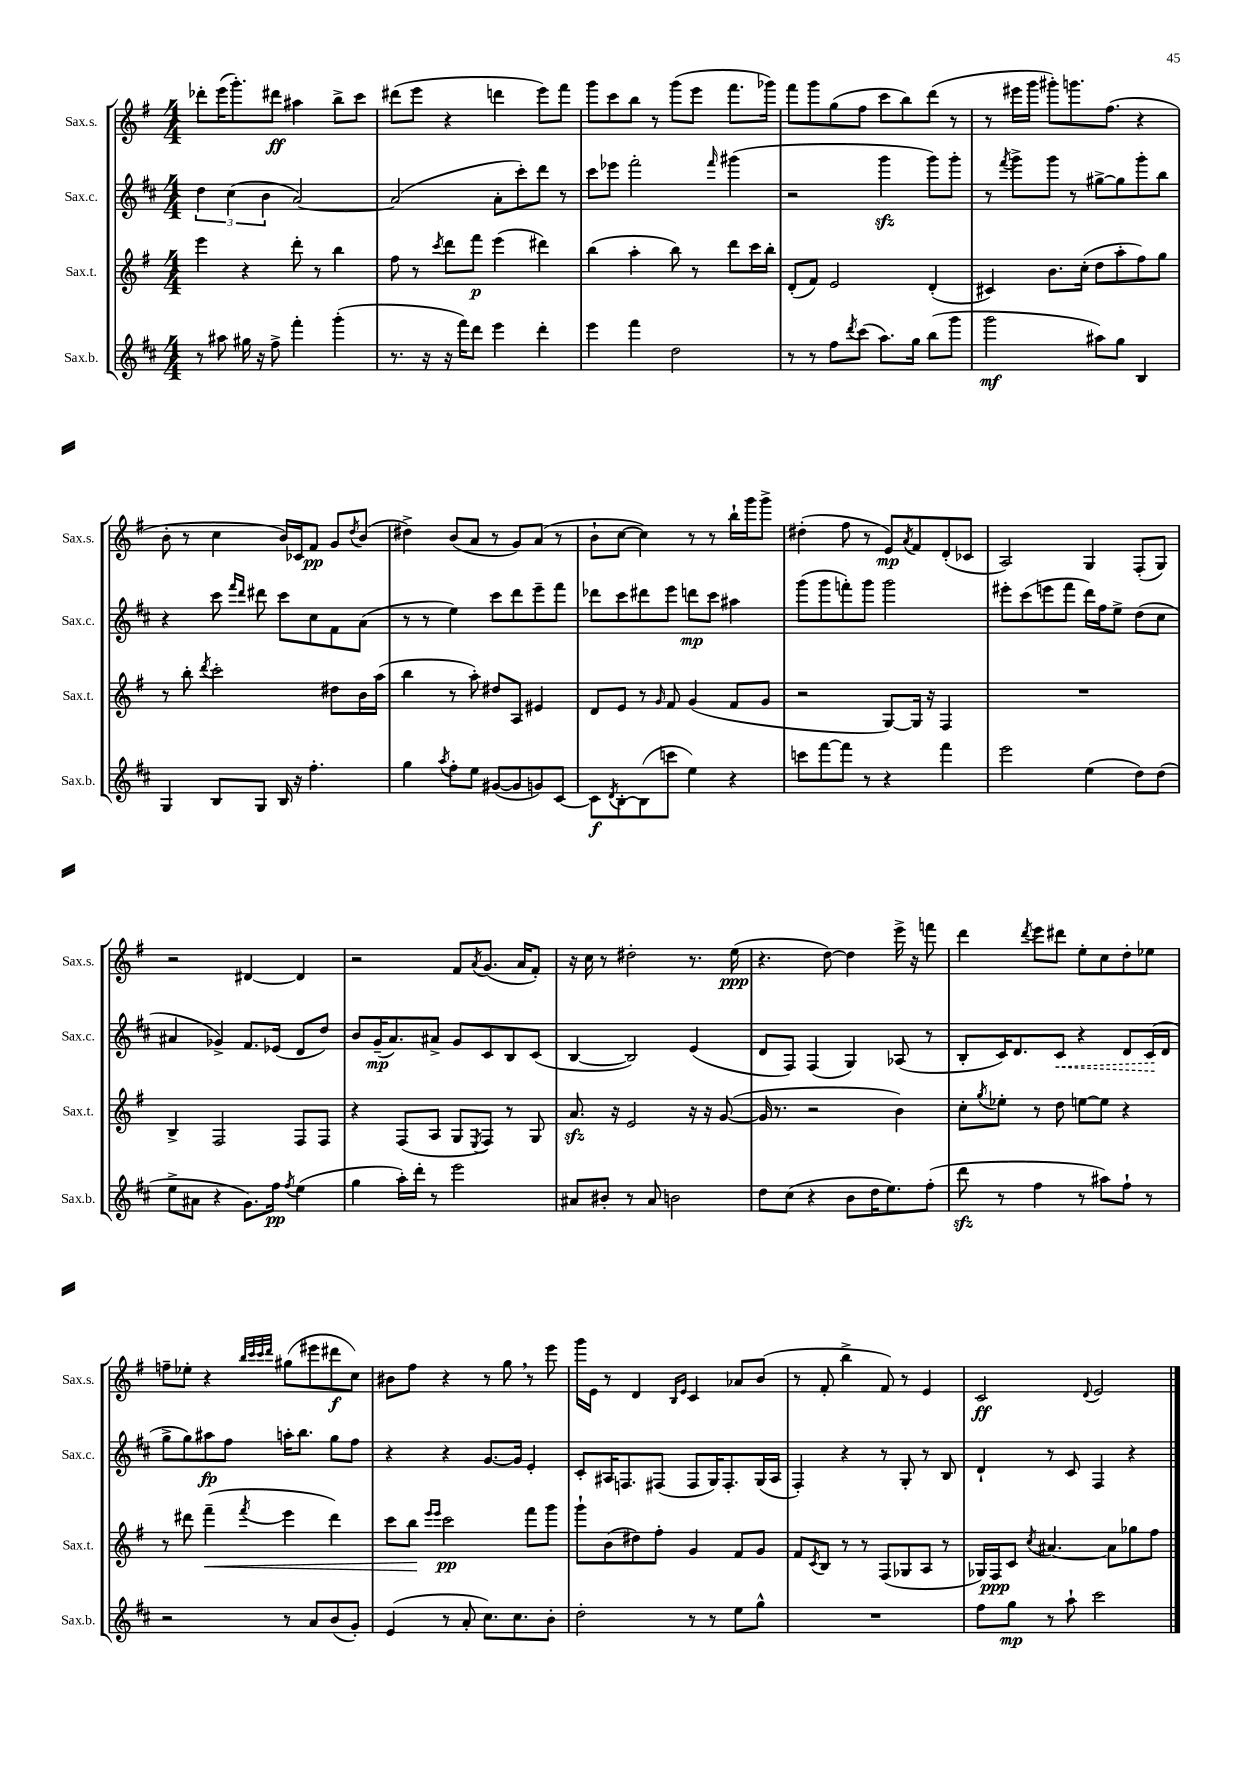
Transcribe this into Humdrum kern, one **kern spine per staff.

**kern	**kern	**kern	**kern
*staff4	*staff3	*staff2	*staff1
*clefG2	*clefG2	*clefG2	*clefG2
*k[f#c#]	*k[f#]	*k[f#c#]	*k[f#]
*M4/4	*M4/4	*M4/4	*M4/4
8r	4eee	6dd	8ddd-'
8aa#	.	.	(16eee
.	.	(6cc#	.
.	.	.	8.ggg')
16gg#	4r	.	.
16r	.	.	.
.	.	6b	.
8ff#^	.	.	8ddd#
4fff#'	8ddd'	[2a)	4aa#
.	8r	.	.
(4ggg'	4bb	.	8bb^
.	.	.	8ccc
=	=	=	=
8.r	8ff#	(2a]	(8ddd#
.	8r	.	8eee
16r	.	.	.
.	8qccc	.	.
16r	8ddd	.	4r
16fff#)	.	.	.
8ddd	8fff#	.	.
4eee	(4eee	8a'	4ddd
.	.	8ccc#')	.
4ddd'	4ddd#)	8ddd	8eee)
.	.	8r	8fff#
=	=	=	=
4eee	(4bb	8ccc#	8ggg
.	.	8eee-	8ccc
4fff#	4aa'	2fff#'	8bb
.	.	.	8r
2dd	8bb)	.	(8ggg
.	8r	.	8eee
.	.	16qqfff#	.
.	8ddd	(4ggg#	8.fff#
.	16ccc	.	.
.	16bb'	.	16ggg-)
=	=	=	=
8r	(8d'	2r	8fff#
8r	8f#)	.	8ggg
8ff#	2e	.	(8gg
8qddd	.	.	.
(8ccc#	.	.	8ff#
8.aa)	.	4ggg	8ccc
.	.	.	8bb)
16gg	.	.	.
(8bb	(4d'	8ggg)	(8ddd
8ggg	.	8ggg'	8r
=	=	=	=
2ggg	4c#)	8r	8r
.	.	8qfff#	.
.	.	8ggg^	16eee#
.	.	.	16ggg
.	8.b	8ggg	8ggg#')
.	.	8r	8.ggg
.	(16cc'	.	.
8aa#)	8dd	[8gg#^	.
.	.	.	(8.ff#
8gg	8aa'	8gg#]	.
4B	8ff#)	8ggg'	4r
.	8gg	8bb	.
=	=	=	=
4G	8r	4r	8b'
.	8bb'	.	8r
.	8qddd	.	.
8B	2ccc'	8ccc#	4cc
.	.	16qqfff#	.
.	.	16qqddd	.
8G	.	8ddd#	.
16B	.	8ccc#	16b)
16r	.	.	16c-
4.ff#'	.	8cc#	8f#
.	8dd#	8f#	8g
.	.	.	8qdd
.	16b	(8a	(8b
.	(16aa	.	.
=	=	=	=
4gg	4bb	8r	4dd#^)
.	.	8r	.
8qaa	.	.	.
8ff#'	8r	4ee)	(8b
8ee	8aa')	.	8a
([8g#	8dd#	8ccc#	8r
8g#]	8A	8ddd	8g)
8g)	4e#	8eee~	(8a
[8c#	.	8fff#	8r
=	=	=	=
8c#]	8d	8ddd-	8b`
8qd	.	.	.
[8B'	8e	8ccc#	[8cc
(8B]	8r	8ddd#	4cc])
.	16qqg	.	.
8ccc	8f#	8eee	.
4ee)	(4g	8ddd	8r
.	.	8ccc#	8r
4r	8f#	4aa#	16bb`
.	.	.	16ggg
.	8g	.	8ggg^
=	=	=	=
8ccc	2r	(8ggg	(4dd#'
[8fff#	.	8ggg	.
8fff#]	.	8fff')	8ff#
8r	.	8ggg	8r
4r	[8G)	2ggg	8e)
.	.	.	8qa
.	16G]	.	8f#
.	16r	.	.
4fff#	4F#	.	(8d'
.	.	.	8c-
=	=	=	=
2eee	1r	8eee#'	2A)
.	.	(8ccc#	.
.	.	8eee	.
.	.	8fff#	.
(4ee	.	16ddd)	4G
.	.	16ff#	.
.	.	8ee^	.
8dd)	.	(8dd	(8F#'
(8dd	.	8cc#	8G)
=	=	=	=
8ee^	4B^	4a#	2r
8a#	.	.	.
4r	2F#	4g-^)	.
8.g)	.	8.f#	[4d#
16ff#	.	(16e-	.
8qff#	.	.	.
(4ee	8F#	8d	4d#]
.	8F#	8dd)	.
=	=	=	=
4gg	4r	8b	2r
.	.	(16g~	.
.	.	8.a)	.
16aa')	(8F#	.	.
16ddd'	.	.	.
8r	8A	8a#^	.
2eee	8G	8g	8f#
.	8qE	.	8qa
.	8F#)	8c#	(8.g
.	8r	8B	.
.	.	.	16a
.	8G	(8c#	8f#')
=	=	=	=
8a#	8.a	[4B	16r
.	.	.	16cc
8b#'	.	.	8r
.	16r	.	.
8r	2e	2B])	2dd#'
8a#	.	.	.
2b	.	.	.
.	16r	(4e	8.r
.	16r	.	.
.	([8g	.	.
.	.	.	(16ee
=	=	=	=
8dd	16g]	8d	4.r
.	8.r	.	.
(8cc#	.	8F#)	.
4r	2r	(4F#	.
.	.	.	[8dd)
8b	.	4G)	4dd]
16dd	.	.	.
8.ee)	.	.	.
.	4b)	(8A-	16eee^
.	.	.	16r
(8ff#'	.	8r	8fff
=	=	=	=
8ddd	8cc'	8B'	4ddd
.	8qgg	.	.
8r	8ee-'	16c#)	.
.	.	8.d	.
.	.	.	8qddd
4ff#	8r	.	8eee
.	8dd	8c#	8ddd#
8r	[8ee	4r	8ee'
8aa#)	8ee]	.	8cc
8ff#`	4r	8d	8dd'
8r	.	(16c#	8ee-
.	.	16d	.
=	=	=	=
2r	8r	8gg^	8ff~
.	8ddd#	8gg)	8ee-'
.	(4fff#~	8aa#	4r
.	.	8ff#	.
.	.	.	32qqbb
.	.	.	32qqccc
.	.	.	32qqccc
.	8qfff#	.	32qqddd
8r	4eee	16aa'	(8gg#
.	.	8.bb	.
8a	.	.	8eee#
(8b	4ddd#)	8gg	8ddd#
8g')	.	8ff#	8cc)
=	=	=	=
(4e	8ccc	4r	8b#
.	8bb	.	8ff#
.	16qqeee	.	.
.	16qqeee	.	.
8r	2ccc	4r	4r
8a'	.	.	.
8.cc#)	.	[8.g	8r
.	.	.	8gg
8.cc#	.	16g]	.
.	8fff#	4e'	8r
8b'	8ggg	.	8eee
=	=	=	=
2dd'	8ggg`	8c#'	16ggg
.	.	.	16e
.	(8b	16A#	8r
.	.	8.F	.
.	8dd#)	.	4d
.	8ff#'	(8F#	.
.	.	.	16qqB
.	.	.	16qqe
8r	4g	8F#	4c
8r	.	16G)	.
.	.	8.F#'	.
8ee	8f#	.	8a-
8gg^^	8g	(16G	(8b
.	.	16A#	.
=	=	=	=
1r	8f#	4F#')	8r
.	8qc	.	.
.	8B	.	8f#'
.	8r	4r	4bb^
.	8r	.	.
.	(8F#	8r	8f#)
.	8G-	8G'	8r
.	8A	8r	4e
.	8r	8B	.
=	=	=	=
8ff#	16G-)	4d`	2c
.	16F#	.	.
8gg	8c	.	.
.	8qcc	.	.
8r	[4.a#	8r	.
8aa`	.	8c#	.
.	.	.	8qqd
2ccc#	.	4F#	2e
.	8a#]	.	.
.	8gg-	4r	.
.	8ff#	.	.
==	==	==	==
*-	*-	*-	*-
